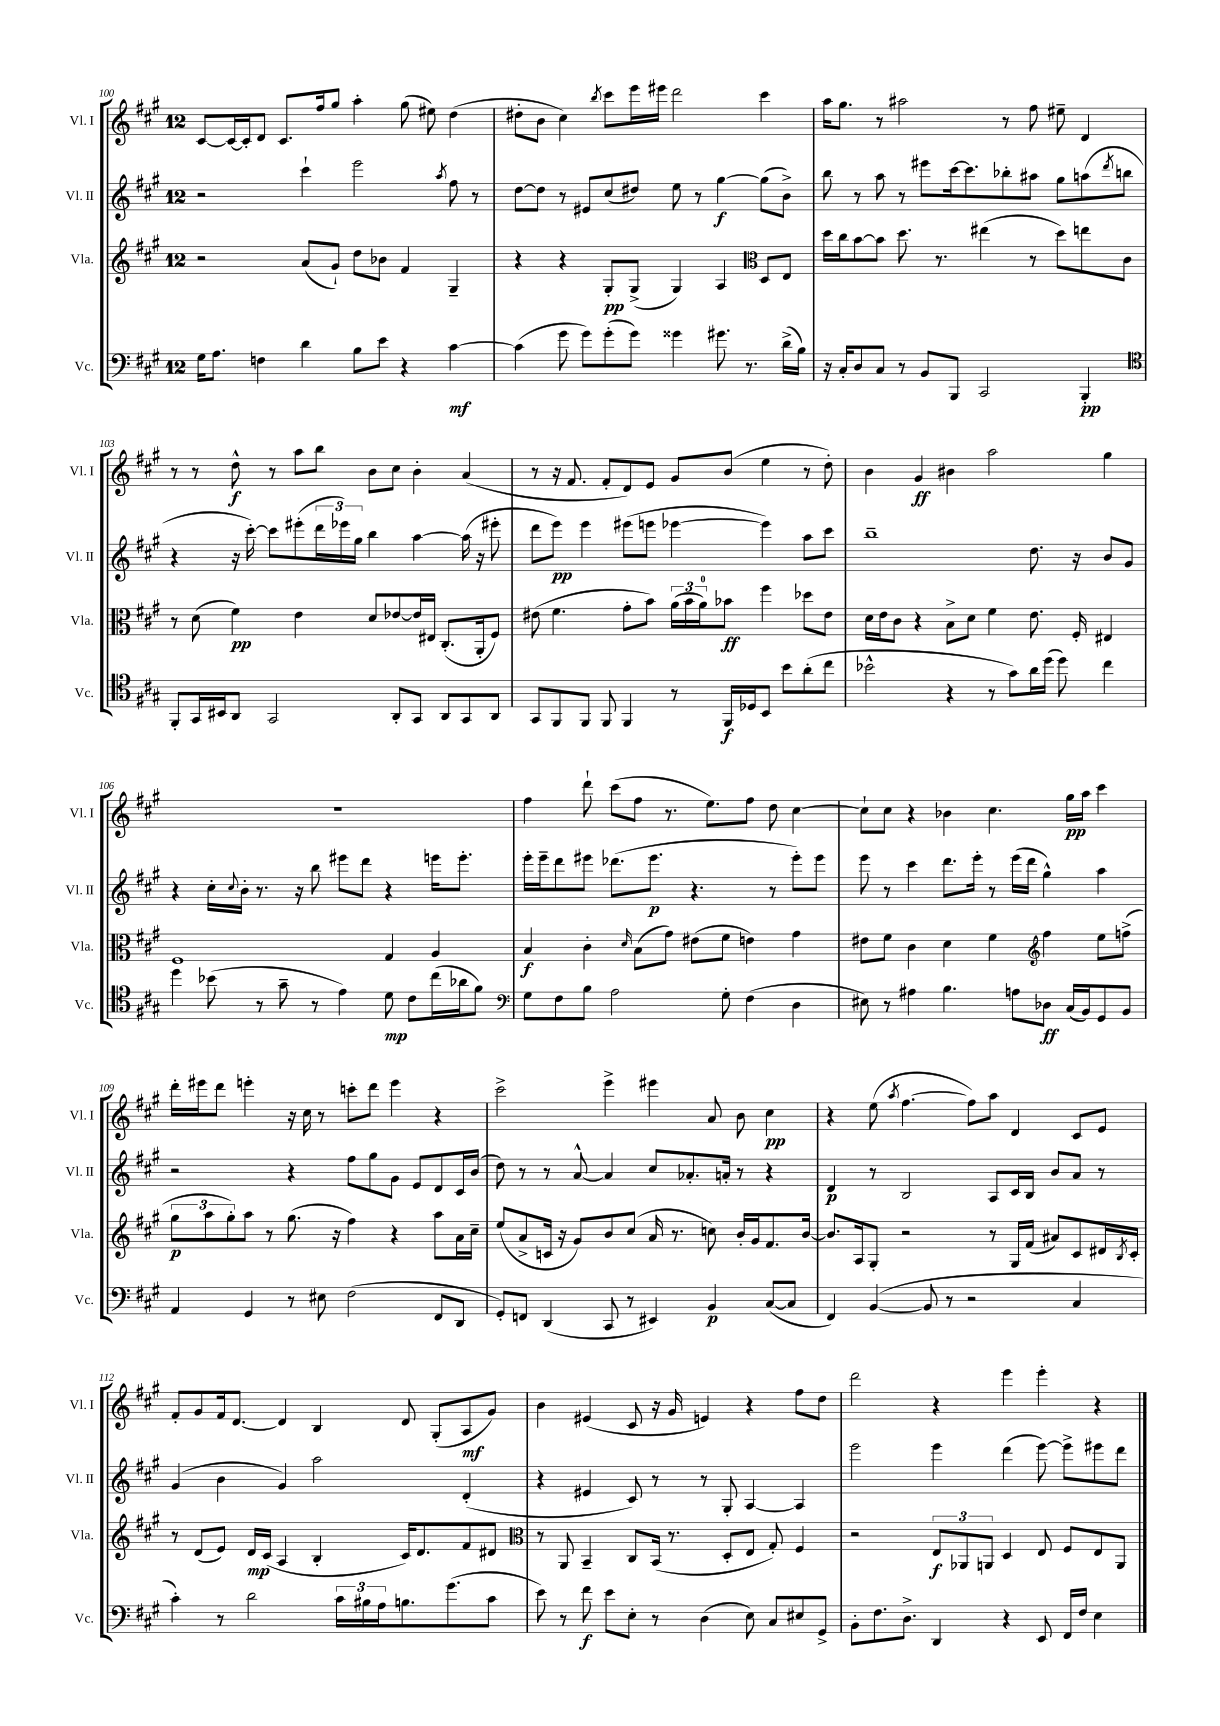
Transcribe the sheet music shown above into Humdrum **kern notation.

**kern	**kern	**kern	**kern
*staff4	*staff3	*staff2	*staff1
*clefF4	*clefG2	*clefG2	*clefG2
*k[f#c#g#]	*k[f#c#g#]	*k[f#c#g#]	*k[f#c#g#]
*M12/8	*M12/8	*M12/8	*M12/8
16G#	2r	2r	[8c#
8.A	.	.	.
.	.	.	16c#_
.	.	.	16c#']
4F	.	.	8d
.	.	.	8.c#
4d	(8a	4ccc#`	.
.	.	.	16ff#
.	8g#`)	.	8gg#
8B	8dd	2eee	4aa'
8e	8b-	.	.
4r	4f#	.	(8gg#
.	.	.	8ee#)
.	.	8qaa	.
[4c#	4G#~	8ff#	(4dd
.	.	8r	.
=	=	=	=
(4c#]	4r	[8dd	8dd#'
.	.	8dd]	8b
8g#	4r	8r	4cc#)
8g#)	.	8e#	.
.	.	.	8qbb
(8g#'	8G#'	(8cc#	8ccc#
8g#)	(8G#^	8dd#)	16eee
.	.	.	16eee#
4g##	4G#)	8ee	2ddd
.	.	8r	.
8.g#	4A	[4gg#	.
8.r	.	.	.
*	*clefC3	*	*
.	8D	(8gg#]	4ccc#
(16d^	8E	8b^)	.
16B)	.	.	.
=	=	=	=
16r	16dd	8bb	16aa
16C#'	16cc#	.	8.gg#
8D	[8b	8r	.
8C#	8b]	8aa	8r
8r	8.dd	8r	2aa#
8BB	.	8eee#	.
.	8.r	.	.
8BBB	.	[16ccc#	.
.	.	8.ccc#]	.
2CC#	(4ee#	.	.
.	.	8bb-'	8r
.	8r	8aa#	8ff#
.	8dd)	8gg#	8ee#~
4BBB'	8ee	(8aa	4d
.	.	8qddd	.
.	8c#	8bb	.
=	=	=	=
*clefC4	*	*	*
8FF#'	8r	4r	8r
16GG#	(8d	.	8r
16BB#	.	.	.
8AA	4f#)	16r	8dd^^
.	.	[16ccc#')	.
2GG#	.	8ccc#]	8r
.	4e	(8eee#'	8aa
.	.	24ddd	8bb
.	.	24eee-)	.
.	.	24gg#	.
.	8d	4bb	8b
8AA'	[8e-	.	8cc#
8GG#	16e-]	[4aa	4b'
.	16E#	.	.
8AA	(8.C#'	.	.
8GG#	.	(16aa]	(4a
.	16AA'	16r	.
8AA	8F#)	8eee#'	.
=	=	=	=
8GG#	(8e#	8ddd	8r
8FF#	4.f#	8eee)	16r
.	.	.	8.f#
8FF#	.	4eee	.
8FF#	.	.	8f#'
4FF#	8g#'	(8eee#	8d)
.	8b)	8eee	8e
8r	(24a	[4eee-	8g#
.	24b	.	.
.	24a)	.	.
16FF#	8b-	.	(8b
16D-	.	.	.
8BB	4ff#	4eee-])	4ee
8b	.	.	.
(8a'	8dd-	8aa	8r
8cc#	8e#	8ccc#	8dd')
=	=	=	=
2b-^^	16d	1bb~	4b
.	16e	.	.
.	8c#	.	.
.	4r	.	4g#
4r	8B^	.	4b#
.	8d	.	.
8r	4f#	.	2aa
8g#)	.	.	.
16a	8.e	8.dd	.
(16dd	.	.	.
8dd)	.	.	.
.	16F#'	16r	.
4cc#	4E#	8b	4gg#
.	.	8g#	.
=	=	=	=
4dd	1F#	4r	1.r
(8b-	.	16cc#'	.
.	.	8qqcc#	.
.	.	16b'	.
8r	.	8.r	.
8g#~	.	.	.
.	.	16r	.
8r	.	8bb	.
4e)	.	8eee#	.
.	.	8ddd	.
8d	4G#	4r	.
8c#	.	.	.
(16cc#	4A	16eee	.
16a-	.	8.eee'	.
8f#)	.	.	.
=	=	=	=
*clefF4	*	*	*
8G#	4B	16eee'	4ff#
.	.	16eee~	.
8F#	.	8ddd	.
8B	4c#'	8eee#	8ddd`
2A	.	(8.ddd-	(8ccc#
.	16qqd	.	.
.	(8B	.	8ff#
.	.	8.eee#	.
.	8g#)	.	8.r
.	(8e#	4.r	.
.	.	.	8.ee)
8G#'	8f#	.	.
(4F#	4e)	.	8ff#
.	.	8r	8dd
4D	4g#	8eee#')	[4cc#
.	.	8eee#	.
=	=	=	=
8E#)	8e#	8eee	8cc#`]
8r	8f#	8r	8cc#
4A#	4c#	4ccc#	4r
4.B	4d	8.ddd	4b-
.	.	16eee'	.
.	4f#	8r	4.cc#
8A	.	(16eee	.
.	.	16ddd	.
*	*clefG2	*	*
8D-	4ff#	4gg#^^)	.
(16C#	.	.	16gg#
16BB)	.	.	16aa
8GG#	8ee	4aa	4ccc#
8BB	(8ff^	.	.
=	=	=	=
4AA	12gg#	2r	16ddd'
.	.	.	16eee#
.	12aa	.	.
.	.	.	8ddd
.	12gg#')	.	.
4GG#	8aa	.	4eee'
.	8r	.	.
8r	(8.gg#	4r	16r
.	.	.	16cc#
8E#	.	.	8r
.	16r	.	.
(2F#	4ff#)	8ff#	8ccc'
.	.	8gg#	8ddd
.	4r	8g#	4eee
.	.	8e	.
8FF#	8aa	8d	4r
8DD	16a	16c#	.
.	16cc#~	(16b	.
=	=	=	=
8GG#')	(8ee	8dd)	2ccc#^
8FF	8a^	8r	.
(4DD	16c	8r	.
.	16r	.	.
.	8g#)	[8a^^	.
8CC#	8b	4a]	4eee^
8r	(8cc#	.	.
4EE#)	16a	8cc#	4eee#
.	8.r	.	.
.	.	8.a-'	.
4BB	8cc)	.	8a
.	.	16a'	.
.	16b'	8r	8b
.	16g#	.	.
([8C#	8.f#	4r	4cc#
8C#]	.	.	.
.	[16b	.	.
=	=	=	=
4FF#)	8.b]	4d	4r
.	16A	.	.
([4BB	8G#'	8r	(8ee
.	.	.	8qaa
.	2r	2B	[4.ff#
8BB]	.	.	.
8r	.	.	.
2r	.	.	8ff#])
.	8r	8A	8aa
.	16G#	16c#	4d
.	(16f#	16B	.
.	8a#)	8b	.
4C#	8c#	8a	8c#
.	16d#	8r	8e
.	8qB	.	.
.	16c#'	.	.
=	=	=	=
4c#')	8r	(4g#	8f#'
.	(8d	.	8g#
8r	8e)	4b	16f#
.	.	.	[8.d
2d	16d	.	.
.	(16c#	.	.
.	4A	4g#)	4d]
.	4B'	2aa	4B
24c#	.	.	.
24B#	.	.	.
24A	.	.	.
8.B	16c#)	.	8d
.	8.d	.	.
.	.	.	(8G#'
(8.g#	.	.	.
.	8f#	(4d'	8A
8c#	8d#	.	8g#)
=	=	=	=
*	*clefC3	*	*
8e)	8r	4r	4b
8r	8AA	.	.
8f#	4BB~	4e#	(4e#
8e	.	.	.
8E'	8C#	8c#)	8c#
8r	(16BB	8r	16r
.	8.r	.	16g#
(4D	.	8r	4e)
.	8D'	8G#'	.
8E)	8E	[4A	4r
8C#	8G#')	.	.
8E#	4F#	4A]	8ff#
8GG#^	.	.	8dd
=	=	=	=
8BB'	2r	2eee	2ddd
8.F#	.	.	.
8.D^	.	.	.
4DD	12E	4eee	4r
.	12AA-	.	.
.	12AA	.	.
4r	4D	(4ddd	4eee
8EE	8E	[8eee)	4eee'
16FF#	8F#	8eee^]	.
16F#	.	.	.
4E	8E	8eee#	4r
.	8AA	8ddd	.
==	==	==	==
*-	*-	*-	*-
